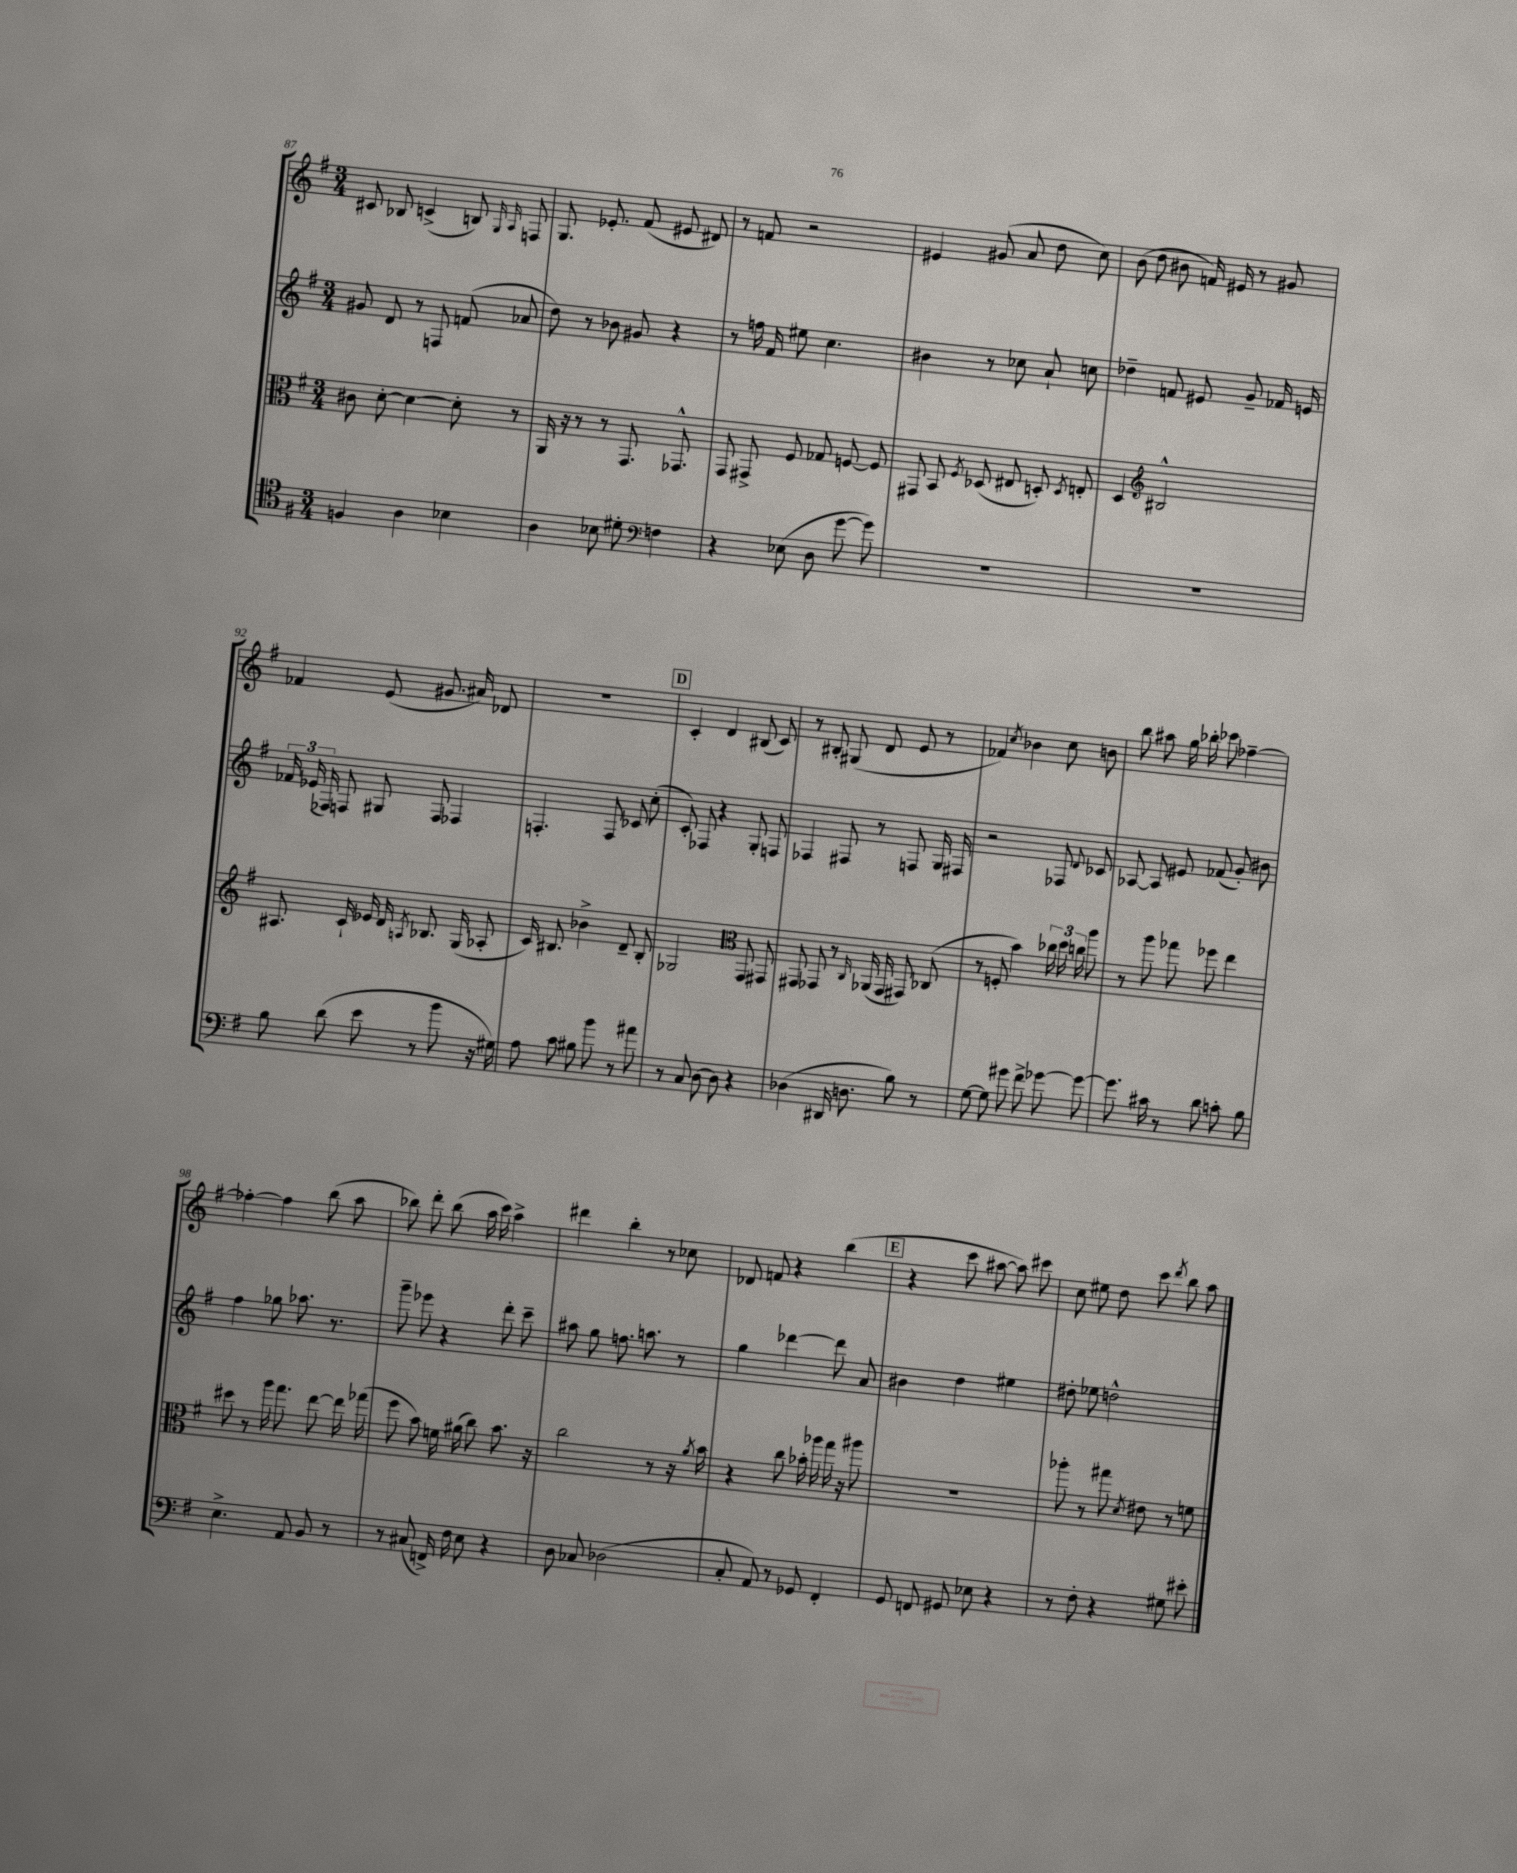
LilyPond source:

<<
\new StaffGroup <<
\new Staff = "s0" {
    \clef treble \key g \major \numericTimeSignature \time 3/4
    \autoBeamOff cis'8 bes8 c'4->( b8) \grace { g16 a16 } f8 |
    g8. ees'8.-. fis'8( eis'8 dis'8) |
    r8 f'8 r2 |
    eis'4 gis'8( a'8 d''8 c''8) |
    b'8( d''8 bis'8 f'16) eis'16 r8 gis'8 |
    fes'4 e'8( gis'8. ais'16) des'8 |
    R2. |
    \mark \markup { \box "D" } c'4-. d'4 bis8( c'8) |
    r8 bis8-. gis8( d'8 e'8 r8 |
    fes'4) \acciaccatura { c''8 } bes'4 c''8 b'8 |
    b''8 ais''8 g''16 bes''16-. ces'''8 fes''4~-- |
    fes''4~-. fes''4 b''8( a''8 |
    bes''8) d'''8-. bes''8( a''16 c'''16) a''4-> |
    dis'''4 b''4-. r8 ces''8 |
    des'8 f'8 r4 b''4( |
    \mark \markup { \box "E" } r4 c'''8 ais''8~ ais''8) cis'''8 |
    c''8 eis''8 d''8 c'''8 \acciaccatura { d'''8 } b''8 a''8 \bar "|." |
}
\new Staff = "s1" {
    \clef treble \key g \major \numericTimeSignature \time 3/4
    \autoBeamOff gis'8 d'8 r8 f8 f'8( aes'8 |
    d''8) r8 bes'8 gis'8 r4 |
    r8 f''16 fis'16 eis''8 c''4. |
    bis'4 r8 ces''8 a'8-! c''8 |
    des''4-- f'8 eis'8 g'8-- fes'16 e'16 |
    \tuplet 3/2 { fes'16 ees'16( fes16) } f8 gis8 f8 fes4 |
    f4.-. f8 ces'8 c''8-.( |
    \mark \markup { \box "D" } c'8-.) fes8 r4 g8-. f8 |
    fes4 fis8 r8 f8 g16 fis16 |
    r2 fes8 \appoggiatura { d'8 } ces'8 |
    aes8~ aes8 eis'8 fes'8( g'8-.) bis'8 |
    fis''4 ges''8 aes''8. r8. |
    g'''8-- ees'''8 r4 d'''8-. c'''8-- |
    ais''8 g''8 f''8. a''8. r8 |
    g''4 des'''4~ des'''8 a'8 |
    \mark \markup { \box "E" } bis'4 d''4 eis''4 |
    dis''8-. ees''8 d''2-^ \bar "|." |
}
\new Staff = "s2" {
    \clef alto \key g \major \numericTimeSignature \time 3/4
    \autoBeamOff cis'8 d'8~-. d'4~ d'8-. r8 |
    a,16 r16 r8 r8 g,8. ges,8.-^ |
    g,8 gis,8-> fis8 ges8 f8~ f8 |
    gis,8 b,8 \acciaccatura { fis8 } des8( eis8 d8-.) \acciaccatura { d8 } e8-. |
    d4 \clef treble bis2-^ |
    ais8. c'16-! ees'16 d'16 \acciaccatura { a8 } bes8. g16( aes8-. |
    c'16) bis8. bes'4-> d'8-- bis8-. |
    \mark \markup { \box "D" } ges2 \clef alto g,8 gis,8 |
    gis,8 ges,8 r8 \grace { c16 } aes,16( ges,16 gis,8) ces8( |
    r8 f8-. b'4) \tuplet 3/2 { ces''16 d''16 c''16 } a''8 |
    r8 a''8 ges''8 fes''8 e''4 |
    dis''8 r8 a''16 g''8. e''8~ e''16 ges''16( |
    fis''8 b'8) f'16 ais'16( c''8) b'8. r16 |
    c''2 r8 r16 \acciaccatura { a'8 } b'16 |
    r4 c''8 bes'16-. aes''16 g''16 r16 ais''8 |
    \mark \markup { \box "E" } R2. |
    aes''8-. r8 gis''8 \acciaccatura { d'8 } eis'8 r8 f'8 \bar "|." |
}
\new Staff = "s3" {
    \clef tenor \key g \major \numericTimeSignature \time 3/4
    \autoBeamOff f4 a4 bes4 |
    a4 bes8 dis'8-. \clef bass f4 |
    r4 ees8( d8 g'8~ g'8) |
    R2. |
    R2. |
    b8 d'8( e'8 r8 b'8 r16 gis16) |
    a8 c'8 bis8 b'8 r8 ais'8 |
    \mark \markup { \box "D" } r8 c8 d8~ d8 r4 |
    des4( dis,16 d8. b8) r8 |
    g8~ g8 gis'8 fis'8-> ges'8~ ges'8~ |
    ges'8. cis'16 r8 d'8 c'8-. b8 |
    e4.-> a,8 b,8 r8 |
    r8 cis8( f,16->) fis16 e8 r4 |
    d8 ces8 des2( |
    c8-. a,8) r8 ges,8 fis,4-. |
    \mark \markup { \box "E" } g,8 f,8 gis,8 ees8 r4 |
    r8 fis8-. r4 gis8 eis'8-. \bar "|." |
}
>>
>>
\layout { \context { \Score currentBarNumber = #87 } }
